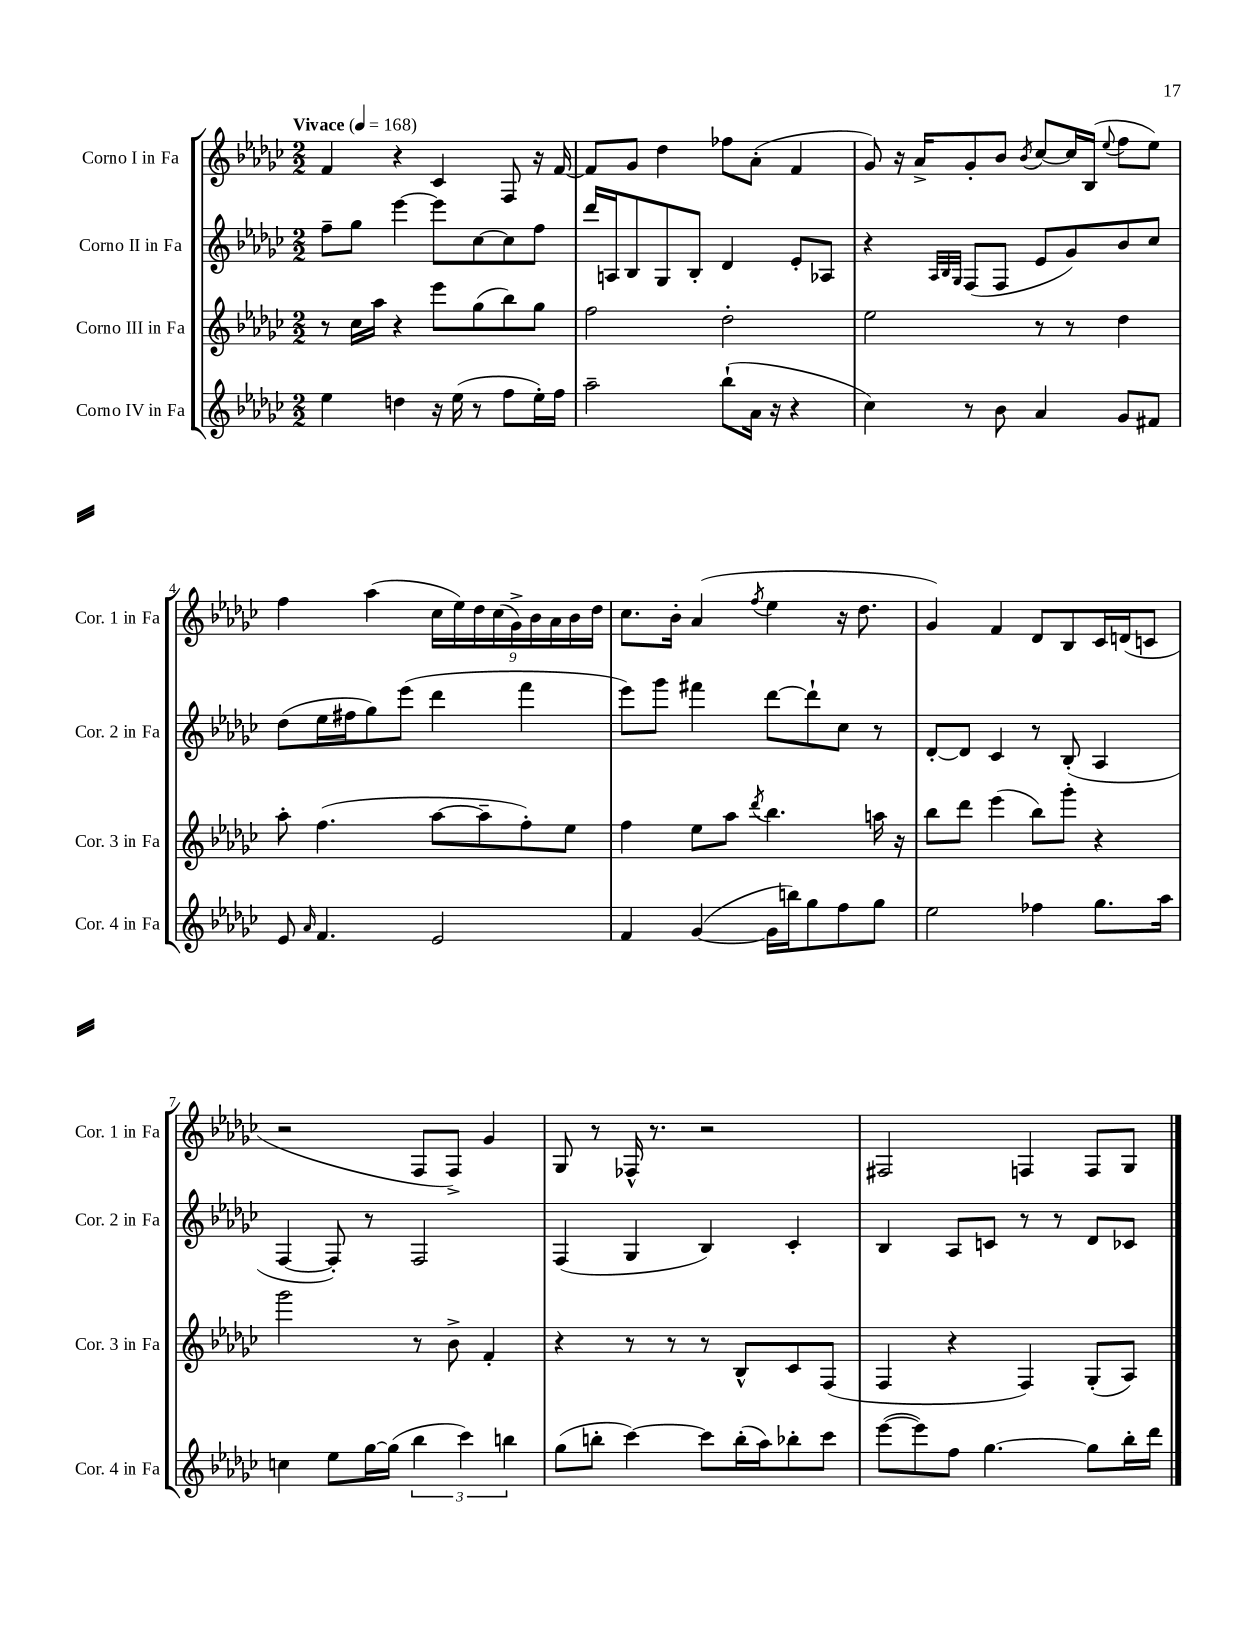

**kern	**kern	**kern	**kern
*staff4	*staff3	*staff2	*staff1
*clefG2	*clefG2	*clefG2	*clefG2
*k[b-e-a-d-g-c-]	*k[b-e-a-d-g-c-]	*k[b-e-a-d-g-c-]	*k[b-e-a-d-g-c-]
*M2/2	*M2/2	*M2/2	*M2/2
*MM168	*MM168	*MM168	*MM168
4ee-	8r	8ff~	4f
.	16cc-	8gg-	.
.	16aa-	.	.
4dd	4r	[4eee-	4r
16r	8eee-	8eee-]	4c-
(16ee-	.	.	.
8r	(8gg-	[8cc-	.
8ff	8bb-)	8cc-]	8F
16ee-')	8gg-	8ff	16r
16ff	.	.	[16f
=	=	=	=
2aa-~	2ff	16ddd-	8f]
.	.	16A	.
.	.	8B-	8g-
.	.	8G-	4dd-
.	.	8B-'	.
(8bb-`	2dd-'	4d-	8ff-
16a-	.	.	(8a-'
16r	.	.	.
4r	.	8e-'	4f
.	.	8A-	.
=	=	=	=
4cc-)	2ee-	4r	8g-)
.	.	.	16r
.	.	.	16a-^
.	.	32qqA-	.
.	.	32qqB-	.
.	.	32qqG-	.
8r	.	(8F	8g-'
8b-	.	8F	8b-
.	.	.	8qb-
4a-	8r	8e-	[8cc-
.	8r	8g-)	16cc-]
.	.	.	(16B-
.	.	.	8qqee-
8g-	4dd-	8b-	8ff
8f#	.	8cc-	8ee-)
=	=	=	=
8e-	8aa-'	(8dd-	4ff
16qqa-	.	.	.
4.f	(4.ff	16ee-	.
.	.	16ff#	.
.	.	8gg-)	(4aa-
.	.	(8eee-	.
2e-	[8aa-	4ddd-	18cc-
.	.	.	18ee-)
.	.	.	18dd-
.	8aa-~]	.	.
.	.	.	(18cc-
.	.	.	18g-^)
.	8ff')	4fff	.
.	.	.	18b-
.	.	.	18a-
.	8ee-	.	.
.	.	.	18b-
.	.	.	18dd-
=	=	=	=
4f	4ff	8eee-)	8.cc-
.	.	8ggg-	.
.	.	.	16b-'
([4g-	8ee-	4fff#	(4a-
.	8aa-	.	.
.	8qddd-	.	8qff
16g-]	4.bb-	[8ddd-	4ee-
16bb)	.	.	.
8gg-	.	8ddd-`]	.
8ff	.	8cc-	16r
.	.	.	8.dd-
8gg-	16aa	8r	.
.	16r	.	.
=	=	=	=
2ee-	8bb-	[8d-'	4g-)
.	8ddd-	8d-]	.
.	(4eee-	4c-	4f
4ff-	8bb-)	8r	8d-
.	8ggg-'	(8B-'	8B-
8.gg-	4r	4A-	16c-
.	.	.	(16d
.	.	.	8c
16aa-	.	.	.
=	=	=	=
4cc	2ggg-	[4F	2r
8ee-	.	8F'])	.
[16gg-	.	8r	.
(16gg-]	.	.	.
6bb-	8r	2F	8F
.	8b-^	.	8F^)
6ccc-)	.	.	.
.	4f'	.	4g-
6bb	.	.	.
=	=	=	=
(8gg-	4r	(4F	8G-
8bb'	.	.	8r
[4ccc-)	8r	4G-	16F-^^
.	.	.	8.r
.	8r	.	.
8ccc-]	8r	4B-)	2r
(16bb'	8B-^^	.	.
16aa-)	.	.	.
8bb-'	8c-	4c-'	.
8ccc-	(8F	.	.
=	=	=	=
([8eee-	4F	4B-	2F#
8eee-])	.	.	.
8ff	4r	8A-	.
[4.gg-	.	8c	.
.	4F)	8r	4F
.	.	8r	.
8gg-]	(8G-'	8d-	8F
16bb-'	8A-)	8c-	8G-
16ddd-	.	.	.
==	==	==	==
*-	*-	*-	*-
